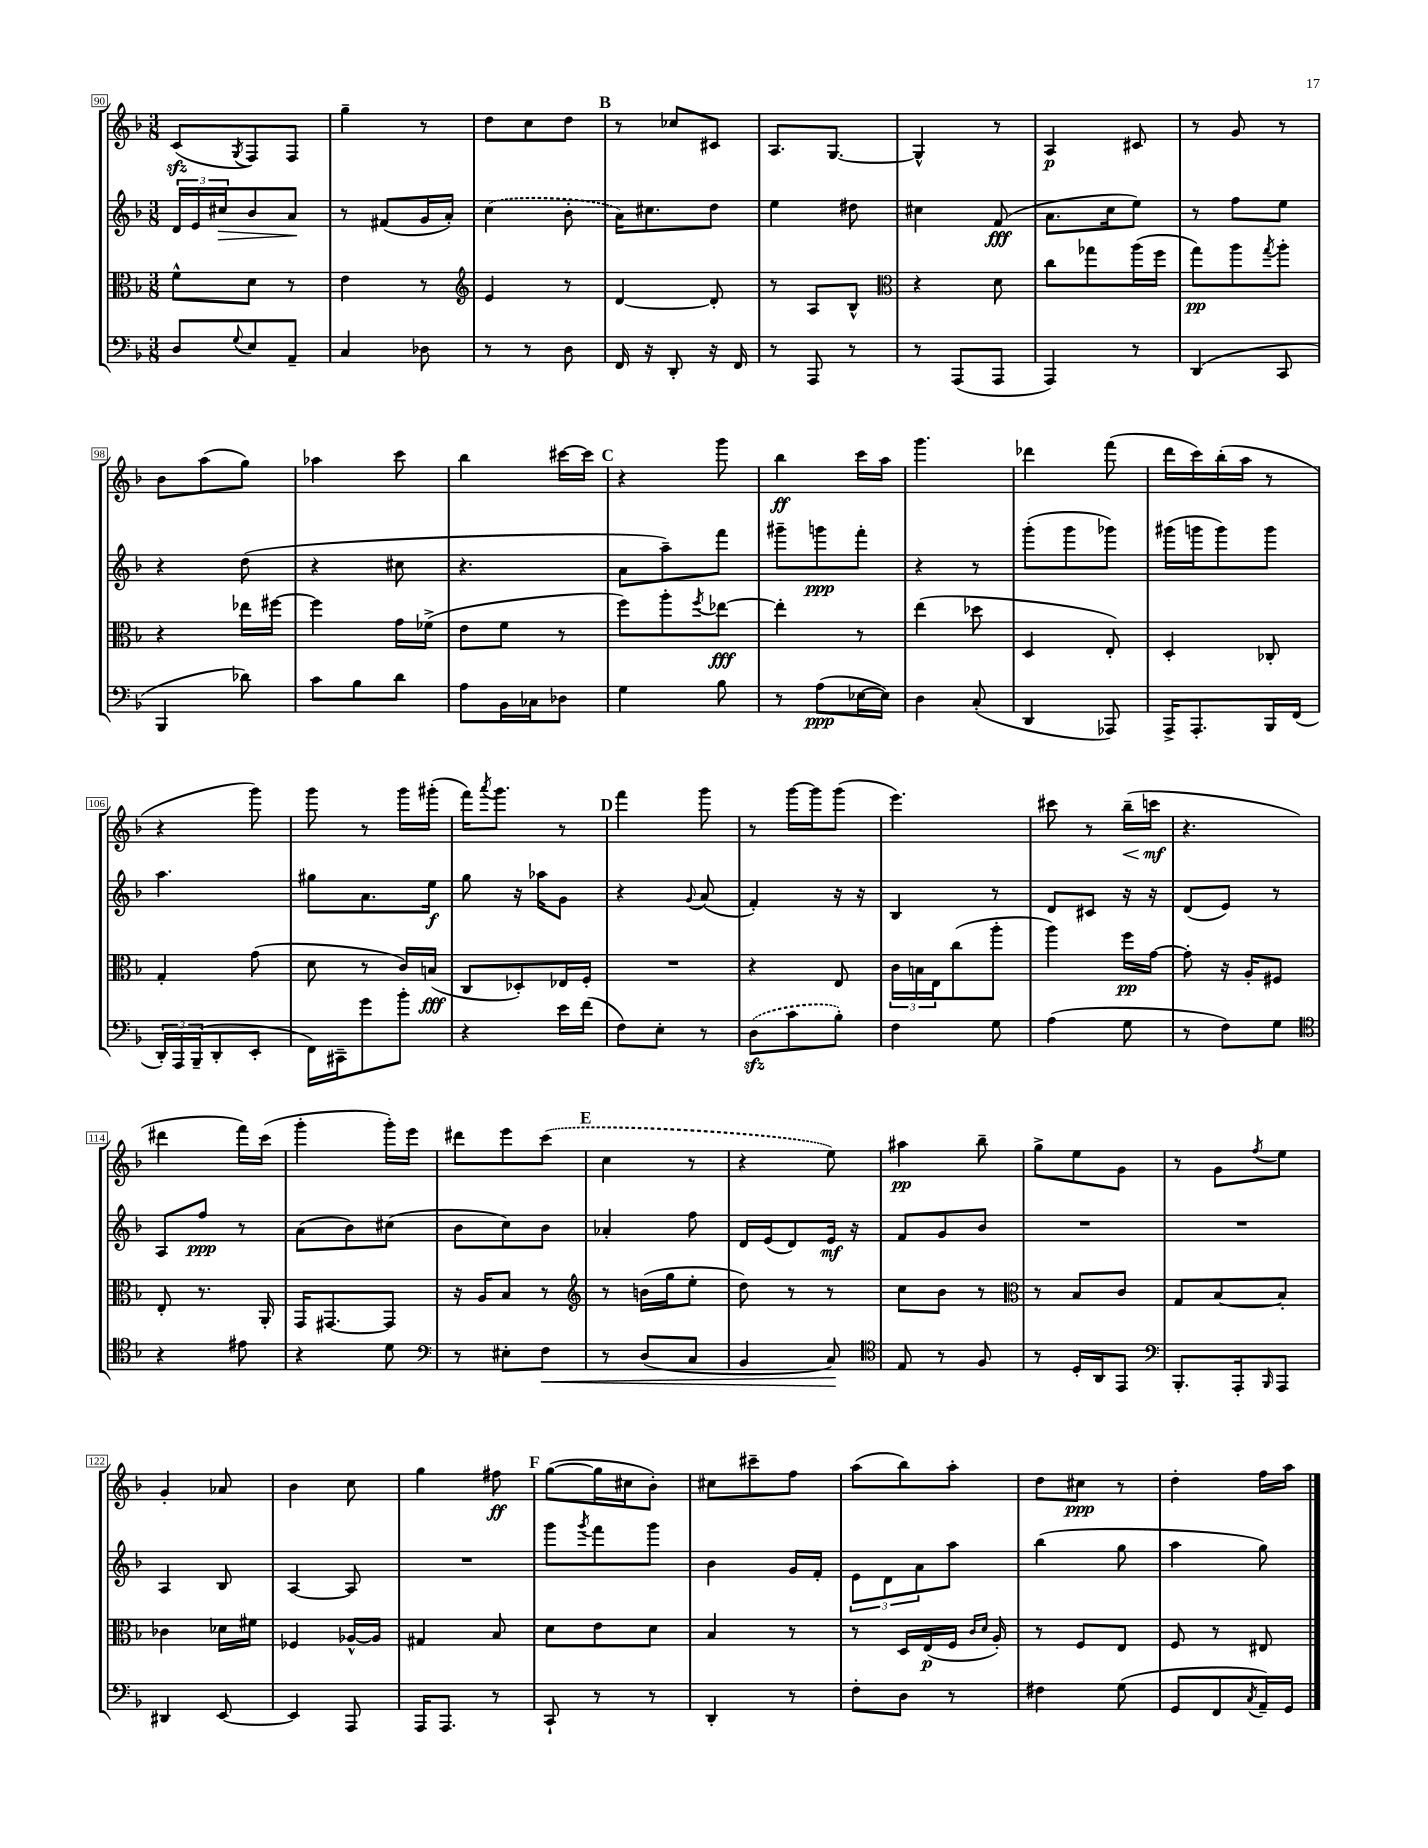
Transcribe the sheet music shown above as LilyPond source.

<<
\new StaffGroup <<
\new Staff = "s0" {
    \clef treble \key f \major \numericTimeSignature \time 3/8
    c'8\sfz( \acciaccatura { g8 } f8) f8 |
    g''4-- r8 |
    d''8 c''8 d''8 |
    \mark \markup { \bold "B" } r8 ces''8 cis'8 |
    a8. g8.~ |
    g4-^ r8 |
    a4\p cis'8 |
    r8 g'8 r8 |
    bes'8 a''8( g''8) |
    aes''4 c'''8 |
    bes''4 cis'''16~ cis'''16 |
    \mark \markup { \bold "C" } r4 g'''8 |
    bes''4\ff c'''16 a''16 |
    g'''4. |
    des'''4 f'''8( |
    d'''16 c'''16) bes''16-.( a''16 r8 |
    r4 g'''8) |
    g'''8 r8 g'''16 gis'''16-.( |
    f'''16) \acciaccatura { a'''8 } g'''8. r8 |
    \mark \markup { \bold "D" } f'''4 g'''8 |
    r8 g'''16~ g'''16 g'''8( |
    e'''4.) |
    cis'''8 r8 bes''16--\<( c'''16\mf\! |
    r4. |
    dis'''4 f'''16) c'''16( |
    g'''4-. g'''16-.) e'''16 |
    dis'''8 e'''8 \once \slurDashed c'''8( |
    \mark \markup { \bold "E" } c''4 r8 |
    r4 e''8) |
    ais''4\pp bes''8-- |
    g''8-> e''8 g'8 |
    r8 g'8 \acciaccatura { f''8 } e''8 |
    g'4-. aes'8 |
    bes'4 c''8 |
    g''4 fis''8\ff |
    \mark \markup { \bold "F" } g''8~( g''16 cis''16 bes'8-.) |
    cis''8 cis'''8-- f''8 |
    a''8( bes''8) a''8-. |
    d''8 cis''8\ppp r8 |
    d''4-. f''16 a''16 \bar "|." |
}
\new Staff = "s1" {
    \clef treble \key f \major \numericTimeSignature \time 3/8
    \tuplet 3/2 { d'16 e'16 cis''16\> } bes'8 a'8\! |
    r8 fis'8( g'16 a'16-.) |
    \once \slurDashed c''4( bes'8-. |
    \mark \markup { \bold "B" } a'16) cis''8. d''8 |
    e''4 dis''8 |
    cis''4 f'8\fff( |
    a'8. c''16 e''8) |
    r8 f''8 e''8 |
    r4 d''8( |
    r4 cis''8 |
    r4. |
    \mark \markup { \bold "C" } a'8 a''8--) f'''8 |
    gis'''8-- g'''8\ppp f'''8-. |
    r4 r8 |
    g'''8-.( g'''8 ges'''8) |
    gis'''16( g'''16 g'''8) g'''8 |
    a''4. |
    gis''8 a'8. e''16\f |
    g''8 r16 aes''16 g'8 |
    \mark \markup { \bold "D" } r4 \appoggiatura { g'8 } a'8( |
    f'4-.) r16 r16 |
    bes4 r8 |
    d'8 cis'8 r16 r16 |
    d'8( e'8) r8 |
    a8 f''8\ppp r8 |
    a'8( bes'8) cis''8( |
    bes'8 c''8) bes'8 |
    \mark \markup { \bold "E" } aes'4-. f''8 |
    d'16 e'16( d'8) e'16\mf r16 |
    f'8 g'8 bes'8 |
    R4. |
    R4. |
    a4 bes8 |
    a4~ a8 |
    R4. |
    \mark \markup { \bold "F" } g'''8 \acciaccatura { g'''8 } f'''8 g'''8 |
    bes'4 g'16 f'16-. |
    \tuplet 3/2 { e'8 d'8 a'8 } a''8 |
    bes''4( g''8 |
    a''4 g''8) \bar "|." |
}
\new Staff = "s2" {
    \clef alto \key f \major \numericTimeSignature \time 3/8
    f'8-^ d'8 r8 |
    e'4 r8 |
    \clef treble e'4 r8 |
    \mark \markup { \bold "B" } d'4~ d'8-. |
    r8 a8 bes8-^ |
    \clef alto r4 d'8 |
    c''8 ges''8 a''16( f''16 |
    g''8\pp) a''8 \acciaccatura { g''8 } a''8-. |
    r4 ees''16 fis''16~ |
    fis''4 g'16 fes'16->( |
    e'8 f'8 r8 |
    \mark \markup { \bold "C" } f''8) a''8-. \acciaccatura { f''8 } ees''8~\fff |
    ees''4-. r8 |
    e''4( des''8 |
    d4 e8-.) |
    d4-. ces8-. |
    g4-. g'8( |
    d'8 r8 c'16) b16\fff( |
    c8 des8-.) ees16 f16-. |
    \mark \markup { \bold "D" } R4. |
    r4 e8 |
    \tuplet 3/2 { c'16 b16 e16 } c''8( a''8-. |
    a''4) f''16\pp g'16~ |
    g'8-. r16 a16-. fis8 |
    e8-. r8. a,16-. |
    g,16 gis,8.~ gis,8 |
    r16 a16 bes8 r8 |
    \mark \markup { \bold "E" } \clef treble r8 b'16( g''16 e''8-. |
    d''8) r8 r8 |
    c''8 bes'8 r8 |
    \clef alto r8 bes8 c'8 |
    g8 bes8~ bes8-. |
    ces'4 des'16 fis'16 |
    fes4 aes16~-^ aes16 |
    gis4 bes8 |
    \mark \markup { \bold "F" } d'8 e'8 d'8 |
    bes4 r8 |
    r8 d16 e16\p( f16 \grace { c'16 d'16 } a16-.) |
    r8 f8 e8 |
    f8 r8 eis8 \bar "|." |
}
\new Staff = "s3" {
    \clef bass \key f \major \numericTimeSignature \time 3/8
    d8 \appoggiatura { g8 } e8 a,8-- |
    c4 des8 |
    r8 r8 d8 |
    \mark \markup { \bold "B" } f,16 r16 d,8-. r16 f,16 |
    r8 a,,8 r8 |
    r8 a,,8( a,,8 |
    a,,4) r8 |
    d,4( c,8 |
    bes,,4 des'8) |
    c'8 bes8 d'8 |
    a8 bes,16 ces16 des8 |
    \mark \markup { \bold "C" } g4 bes8 |
    r8 a8\ppp( ees16~ ees16) |
    d4 c8-.( |
    d,4 aes,,8) |
    a,,16-> a,,8.-. bes,,16 f,16( |
    \tuplet 3/2 { d,16-.) a,,16 bes,,16--( } d,8-. e,8-. |
    f,16) cis,16-- g'8 bes'8-. |
    r4 e'16 f'16( |
    \mark \markup { \bold "D" } f8) e8-. r8 |
    \once \slurDashed d8\sfz( c'8 bes8-.) |
    f4 g8 |
    a4( g8 |
    r8 f8) g8 |
    \clef tenor r4 eis'8 |
    r4 d'8 |
    \clef bass r8 eis8-. f8\< |
    \mark \markup { \bold "E" } r8 d8( c8 |
    bes,4 c8\!) |
    \clef tenor e8 r8 f8 |
    r8 d16-. a,16 e,8 |
    \clef bass bes,,8.-. a,,16-. \grace { bes,,16 } a,,8 |
    dis,4 e,8~ |
    e,4 a,,8 |
    a,,16 a,,8. r8 |
    \mark \markup { \bold "F" } c,8-! r8 r8 |
    d,4-. r8 |
    f8-. d8 r8 |
    fis4 g8( |
    g,8 f,8 \acciaccatura { c8 } a,16--) g,16 \bar "|." |
}
>>
>>
\layout { \context { \Score currentBarNumber = #90 \override BarNumber.stencil = #(make-stencil-boxer 0.1 0.3 ly:text-interface::print) } }
